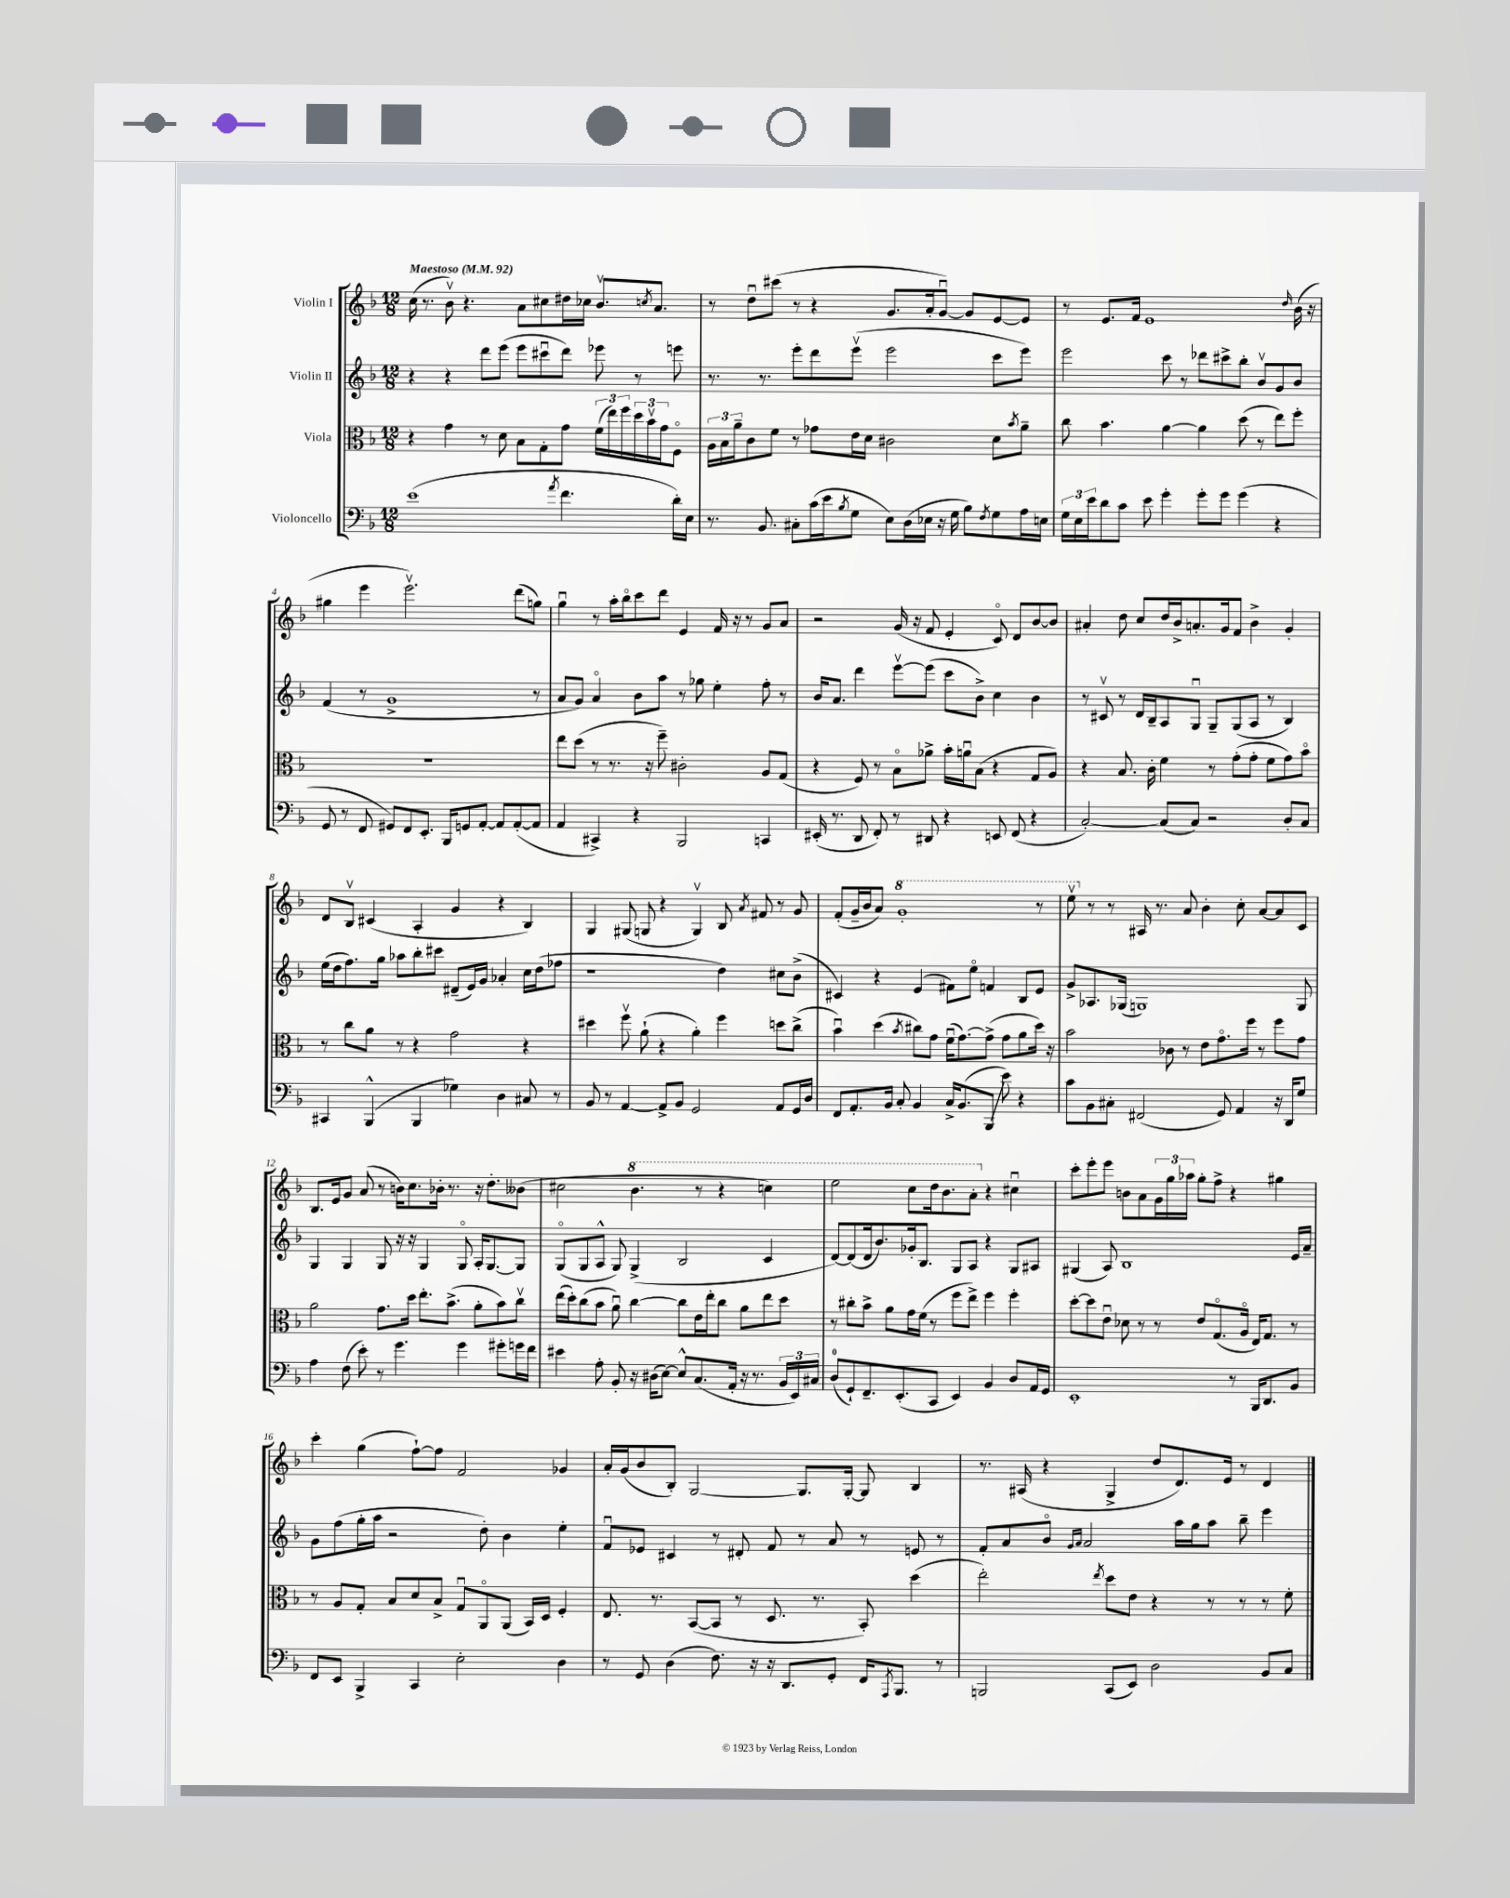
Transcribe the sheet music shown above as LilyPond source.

<<
\new StaffGroup <<
\new Staff = "s0" \with { instrumentName = "Violin I" } {
    \clef treble \key f \major \numericTimeSignature \time 12/8 \tempo "Maestoso" 4 = 92
    c''16( r8. bes'8\upbow) r4. a'8 cis''8 dis''16 ces''16 bes'8.\upbow \acciaccatura { c''8 } a'8. |
    r8 d''8\downbow cis'''8( r8 r4 g'8. a'16-. g'8~\downbow) g'8 e'8~ e'8 |
    r8 e'8. f'16 e'1 \grace { d''16 } bes'16( r16 |
    gis''4 e'''4 e'''2.\upbow) d'''8( g''8) |
    g''4\downbow r8 a''16-. bes''16\flageolet c'''8 d'''8 e'4 f'16 r16 r8 g'8 a'8 |
    r2 g'16( r16 f'8 e'4-. c'8\flageolet) d'8 bes'8~ bes'8 |
    ais'4-. d''8 c''8 d''16 bes'16-> a'8.-. g'16 f'8 bes'4-> g'4-. |
    d'8 bes8\upbow cis'4( a4-. g'4 r4 bes4) |
    g4 gis8( g8 r4 g4\upbow) bes8 \acciaccatura { a'8 } fis'8 r8 g'8 |
    f'8-.( g'16-- bes'16 a'8) \ottava #1 g''1-. r8 |
    e'''8\upbow \ottava #0 r8 r8 ais16 r8. a'8 bes'4-. c''8-. a'8~ a'8 c'8 |
    bes8. e'16 g'8 a'8( r8 b'16) c''8. bes'16-. r8. r16 d''8.-. beses'8( |
    cis''2 \ottava #1 bes''4. r8 r4 c'''!4) |
    e'''2 c'''8 d'''16 bes''8. a''8-. \ottava #0 r4 cis''4\downbow |
    c'''8-. e'''8-. e'''8 b'8 a'8 \tuplet 3/2 { g'16 g''16 aes''16 } g''8-. f''8-> r4 gis''4 |
    c'''4-. g''4( f''8~-!) f''8 f'2 ges'4 |
    a'16-. g'16( bes'8 bes8-.) g2~ g8. g16~-. g8 bes4 |
    r8. ais16( r4 g4-> d''8 d'8.) e'16 r8 d'4 \bar "|." |
}
\new Staff = "s1" \with { instrumentName = "Violin II" } {
    \clef treble \key f \major \numericTimeSignature \time 12/8
    r4 r4 d'''8 e'''8( e'''8 cis'''8\downbow d'''8) ees'''8 r8 e'''8 |
    r8. r8. e'''8-. d'''8 e'''8\upbow( e'''2 c'''8 e'''8) |
    e'''2 c'''8 r8 des'''8 cis'''8-> bes''8-. bes'8\upbow g'8 bes'8 |
    f'4( r8 g'1-> r8 |
    a'8 g'8) a'4\flageolet bes'8 a''8 r8 ges''8 e''4-. f''8-. r8 |
    bes'16 a'8. d'''4 e'''8~\upbow e'''8( c'''8 bes'8->) c''4 bes'4 |
    r8 cis'8\upbow r8 d'16 bes16-- a8 g8\downbow g8-- g8( a8 r8 bes4) |
    e''16( d''16 f''8.) g''16 aes''8 bes''8-. cis'''8 dis'8--( e'16) g'16 aes'4-. c''16 d''16( fes''8 |
    r1 d''4) cis''8 bes'8->( |
    cis'4) r4 e'4( fis'8) e''8\flageolet f'4 bes8 e'8 |
    g'8-> aes8. ges16( g1) g8 |
    g4 g4 g8 r16 r16 g4 g8\flageolet a16-. g8.~ g8 |
    g8\flageolet( g8 a8-^ g8) g4->( bes2 c'4 |
    d'8~) d'8( d'16 bes'8.) ges'16-. bes8. g8 a8 r4 g8 ais8 |
    gis4( a8) bes1 e'16 a'16-- |
    g'8 f''8( g''16-. a''16 r2 d''8-.) bes'4 e''4-. |
    f'8\downbow ees'8 cis'4 r8 dis'8-. f'8 r8 a'8 r8 e'8 r8 |
    f'8-. a'8 bes'8\flageolet \grace { g'16 a'16 } a'2 a''16 g''16 a''8 bes''8-- e'''4 \bar "|." |
}
\new Staff = "s2" \with { instrumentName = "Viola" } {
    \clef alto \key f \major \numericTimeSignature \time 12/8
    r4 g'4 r8 d'8 bes8 g8-. g'8 \tuplet 3/2 { f'16( e''16) f''16 } \tuplet 3/2 { d''16 bes'16\upbow g'16 } f8\flageolet |
    \tuplet 3/2 { a16 bes16 a'16-- } c'8 f'8 r8 ges'8 e'16 d'16 cis'2 d'8 \acciaccatura { bes'8 } a'8-- |
    c''8 bes'4. a'4~ a'4 d''8( r8 e''8) f''8-. |
    R1. |
    e''8 d''8( r8 r8. r16 f''8--) cis'2-. a8 g8( |
    r4 f8) r8 bes8\flageolet aes'8-> bes'16-. a'16\downbow bes8( r4 g8 a8) |
    r4 bes8. c'16-. f'4 r8 g'8-.( g'8-. f'8 g'8) bes'8\flageolet |
    r8 c''8 a'8 r8 r4 g'2 r4 |
    dis''4 f''8\upbow a'8-!( r4 a'4-.) f''4 d''8 c''8->( |
    bes'4\downbow) d''4( \acciaccatura { bes'8 } cis''8) g'8 f'16\downbow( g'8.~) g'8->( g'8 a'8 d''16) r16 |
    bes'2 ces'8 r8 e'8 g'8.\flageolet f''16 r8 f''8 g'8 |
    a'2 g'8. d''16 e''8.-. bes'8.->( a'8-. bes'8) c''8\upbow |
    e''16( d''16-.) c''8( bes'8 a'8\downbow) c''4~ c''8 e'16 e''16-. c''8 a'8 e''8 d''8 |
    r8 cis''8-. bes'8-> a'8 g'16 f'16( r8 f''8 e''8->) f''4 f''4-. |
    d''8~-. d''8 e'8\downbow des'8 r8 r8 e'8 g8.\flageolet( a16\flageolet e16) g8. r8 |
    r8 a8 g8-. bes8 d'8 bes8-> g8\downbow a,8\flageolet a,8( bes,16) d16 f4-. |
    e8. r8. bes,8~( bes,8 r8 d8. r8. bes,8-.) d''4( |
    e''2-.) \acciaccatura { e''8 } d''8 e'8 r4 r8 r8 r8 f'8-. \bar "|." |
}
\new Staff = "s3" \with { instrumentName = "Violoncello" } {
    \clef bass \key f \major \numericTimeSignature \time 12/8
    e'1( \acciaccatura { a'8 } f'4. d'16-.) e16 |
    r8. bes,8. cis8-. c'16( e'16 \acciaccatura { bes8 } g8 e8) d16( ees16 r16 g16 bes8) \acciaccatura { f8 } g8 a16 e16 |
    \tuplet 3/2 { g16 e16 e'16 } d'8 c'8 e'8 g'4-. g'8-. g'8 g'4( r4 |
    g,8 r8 f,8 gis,8) f,8 e,8.-. bes,,16 g,8 a,8~-. a,8 a,8~-.( a,8 |
    a,4 cis,4->) r4 bes,,2 c,4 |
    eis,16-.( r8. d,8 f,8-.) r8 dis,8 r4 e,8 f,8( r4 |
    c2~-.) c8( c8) r2 d8-. c8 |
    cis,4 bes,,4-^( bes,,4 ges4) d4 cis8 r8 |
    bes,8 r8 a,4~ a,8-> bes,8 g,2 a,8 g,16 d16 |
    f,8 a,8.-. bes,16 c8-. bes,4 c16-> bes,8.( bes,,8\glissando e'8) r4 |
    c'8 bes,8 cis8-. fis,2( g,8) a,4 r16 d,16 g8 |
    a4 f8( e'8-.) r8 g'4. g'4 gis'8-. g'16 f'16 |
    eis'4 a8-. bes,8-. r16 dis16( e8~) e8-^ c8.( a,16-. r16 r8. \tuplet 3/2 { bes,16 e,16) cis16 } |
    d8-0( g,8-!) f,8.-- e,8.-.( c,8 e,4) bes,4 d8 a,16 g,16 |
    e,1-. r8 bes,,16 d,8. bes,8 |
    f,8 e,8 bes,,4-> c,4 e2-. d4 |
    r8 g,8 d4( f8.) r16 r16 d,8. g,8-. f,16 \acciaccatura { a,,8 } bes,,8. r8 |
    b,,2 c,8( e,8) d2 bes,8 c8 \bar "|." |
}
>>
>>
